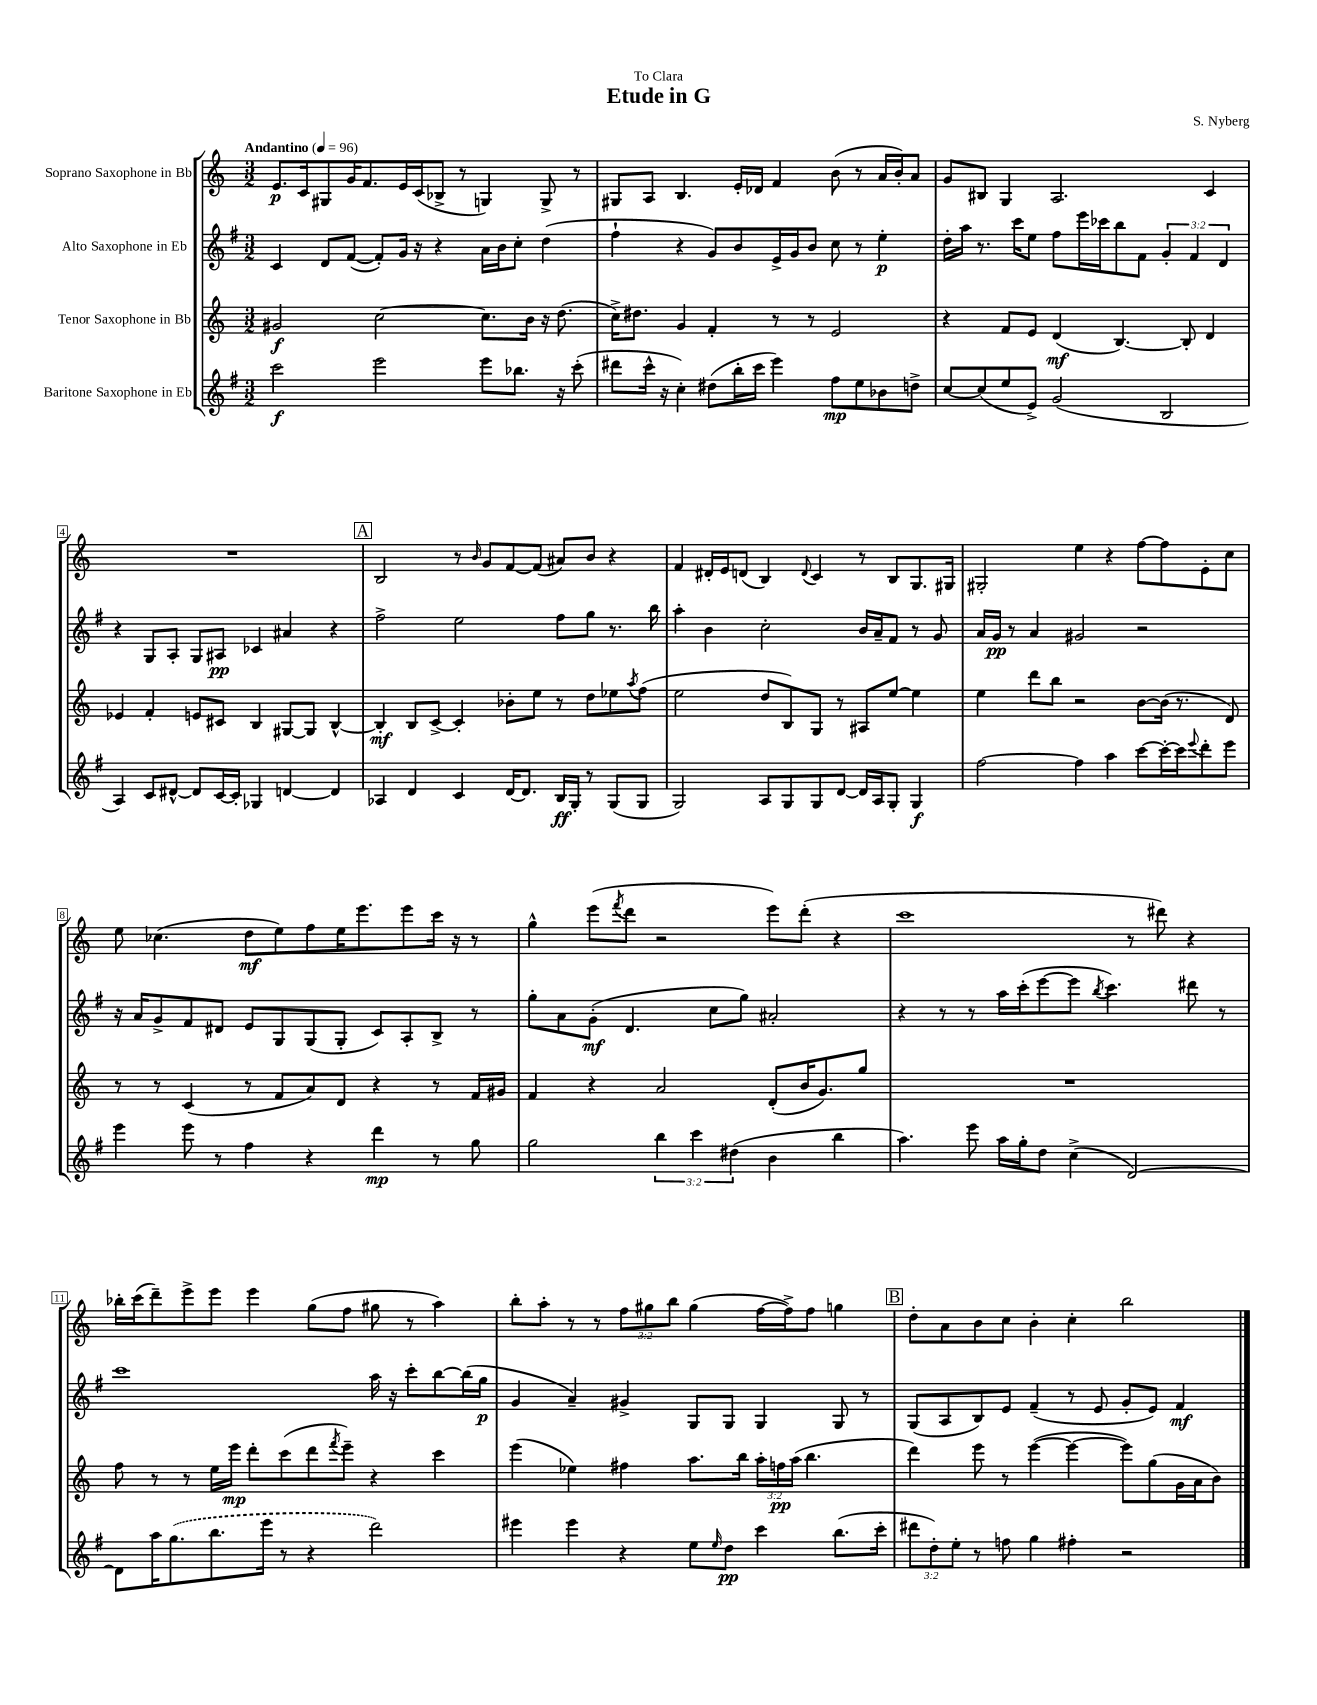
\header { title = "Etude in G" composer = "S. Nyberg" dedication = "To Clara" }
<<
\new StaffGroup <<
\new Staff = "s0" \with { instrumentName = "Soprano Saxophone in Bb" } {
    \clef treble \key c \major \numericTimeSignature \time 3/2 \override Staff.TupletNumber.text = #tuplet-number::calc-fraction-text \tempo "Andantino" 4 = 96
    e'8.\p c'16 gis8 g'16 f'8. e'16 c'16( bes8-> r8 g4) g8-> r8 |
    gis8 a8 b4. e'16-. des'16 f'4 b'8( r8 a'16 b'16-.) a'8 |
    g'8 bis8 g4 a2. c'4 |
    R1. |
    \mark \markup { \box "A" } b2 r8 \grace { b'16 } g'8 f'8~ f'8( ais'8) b'8 r4 |
    f'4 dis'16-. e'16 d'8( b4) \appoggiatura { d'8 } c'4 r8 b8 g8. gis16 |
    gis2-. e''4 r4 f''8~ f''8 e'8-. c''8 |
    e''8 ces''4.( d''8\mf e''8) f''8 e''16 e'''8. e'''8 c'''16 r16 r8 |
    g''4-^ e'''8( \acciaccatura { f'''8 } d'''8 r2 e'''8) d'''8-.( r4 |
    c'''1 r8 dis'''8) r4 |
    bes''16-. c'''16( d'''8--) e'''8-> e'''8 e'''4 g''8( f''8 gis''8 r8 a''4) |
    b''8-. a''8-. r8 r8 \tuplet 3/2 { f''8 gis''8 b''8 } gis''4( f''16~ f''16->) f''8 g''4 |
    \mark \markup { \box "B" } d''8-. a'8 b'8 c''8 b'4-. c''4-. b''2 \bar "|." |
}
\new Staff = "s1" \with { instrumentName = "Alto Saxophone in Eb" } {
    \clef treble \key g \major \numericTimeSignature \time 3/2 \override Staff.TupletNumber.text = #tuplet-number::calc-fraction-text
    c'4 d'8 fis'8~( fis'8-.) g'16 r16 r4 a'16 b'16 c''8-. d''4( |
    fis''4-! r4 g'8) b'8 e'16-> g'16 b'8 c''8 r8 e''4-.\p |
    d''16-. a''16 r8. c'''16 e''8 fis''8 e'''16 ces'''16 b''8 fis'8 \tuplet 3/2 { g'4-. fis'4 d'4 } |
    r4 g8 a8-. g8 ais8\pp ces'4 ais'4 r4 |
    \mark \markup { \box "A" } fis''2-> e''2 fis''8 g''8 r8. b''16 |
    a''4-. b'4 c''2-. b'16 a'16-- fis'8 r8 g'8 |
    a'16 g'16\pp r8 a'4 gis'2 r2 |
    r16 a'16 g'8-> fis'8 dis'8 e'8 g8 g8( g8-. c'8) a8-. b8-> r8 |
    g''8-. a'8 g'8-.\mf( d'4. c''8 g''8) ais'2-. |
    r4 r8 r8 a''16 c'''16-.( e'''8~ e'''8 \acciaccatura { b''8 } c'''4.) dis'''8 r8 |
    c'''1 a''16 r16 c'''8-. b''8~ b''16( g''16\p |
    g'4 a'4--) gis'4-> g8 g8 g4 g8 r8 |
    \mark \markup { \box "B" } g8( a8 b8) e'8 fis'4--( r8 e'8 g'8-. e'8) fis'4\mf \bar "|." |
}
\new Staff = "s2" \with { instrumentName = "Tenor Saxophone in Bb" } {
    \clef treble \key c \major \numericTimeSignature \time 3/2 \override Staff.TupletNumber.text = #tuplet-number::calc-fraction-text
    gis'2\f c''2~ c''8. b'16 r16 d''8.( |
    c''16->) dis''8. g'4 f'4-. r8 r8 e'2 |
    r4 f'8 e'8 d'4\mf( b4.~) b8-. d'4 |
    ees'4 f'4-. e'8 cis'8 b4 gis8~ gis8 b4~-^ |
    \mark \markup { \box "A" } b4-.\mf b8 c'8~-> c'4-. bes'8-. e''8 r8 d''8 ees''8 \acciaccatura { a''8 } f''8( |
    e''2 d''8 b8) g8 r8 ais8 e''8~ e''4 |
    e''4 d'''8 b''8 r2 b'8~ b'16( r8. d'8) |
    r8 r8 c'4( r8 f'8 a'8) d'8 r4 r8 f'16 gis'16 |
    f'4 r4 a'2 d'8-.( b'16 g'8.) g''8 |
    R1. |
    f''8 r8 r8 e''16 e'''16\mp d'''8-. c'''8( d'''8 \acciaccatura { f'''8 } e'''8--) r4 c'''4 |
    e'''4( ees''4) fis''4 a''8. b''16 \tuplet 3/2 { a''16-. f''16\pp a''16( } b''4. |
    \mark \markup { \box "B" } d'''4) e'''8 r8 e'''4~( e'''4~ e'''8) g''8( g'16 a'16 b'8) \bar "|." |
}
\new Staff = "s3" \with { instrumentName = "Baritone Saxophone in Eb" } {
    \clef treble \key g \major \numericTimeSignature \time 3/2 \override Staff.TupletNumber.text = #tuplet-number::calc-fraction-text
    c'''2\f e'''2 e'''8 bes''8. r16 c'''8-.( |
    dis'''8 c'''16-^ r16 c''4-.) dis''8( b''16-. c'''16 e'''4) fis''8\mp e''8 bes'8 d''8-> |
    c''8~ c''8( e''8 e'8->) g'2( b2 |
    a4) c'8 dis'8~-^ dis'8 c'16~ c'16-. ges4 d'4~ d'4 |
    \mark \markup { \box "A" } aes4 d'4 c'4 d'16~ d'8. b16\ff g16-. r8 g8( g8 |
    g2) a8 g8 g8 d'8~ d'16 a16 g8-. g4\f |
    fis''2~ fis''4 a''4 c'''8~ c'''16~-. c'''16 \appoggiatura { e'''8 } d'''8-. e'''8 |
    e'''4 e'''8 r8 fis''4 r4 d'''4\mp r8 g''8 |
    g''2 \tuplet 3/2 { b''4 c'''4 dis''4( } b'4 b''4 |
    a''4.) e'''8 a''16 g''16-. d''8 c''4->( d'2~) |
    d'8 a''16 \once \slurDashed g''8.( b''8. e'''16 r8 r4 d'''2) |
    eis'''4 eis'''4 r4 e''8 \grace { e''16 } d''8\pp c'''4 b''8.( c'''16-. |
    \mark \markup { \box "B" } \tuplet 3/2 { dis'''8 d''8-.) e''8-. } r8 f''8 g''4 fis''4-. r2 \bar "|." |
}
>>
>>
\layout { \context { \Score \override BarNumber.stencil = #(make-stencil-boxer 0.1 0.3 ly:text-interface::print) } }
